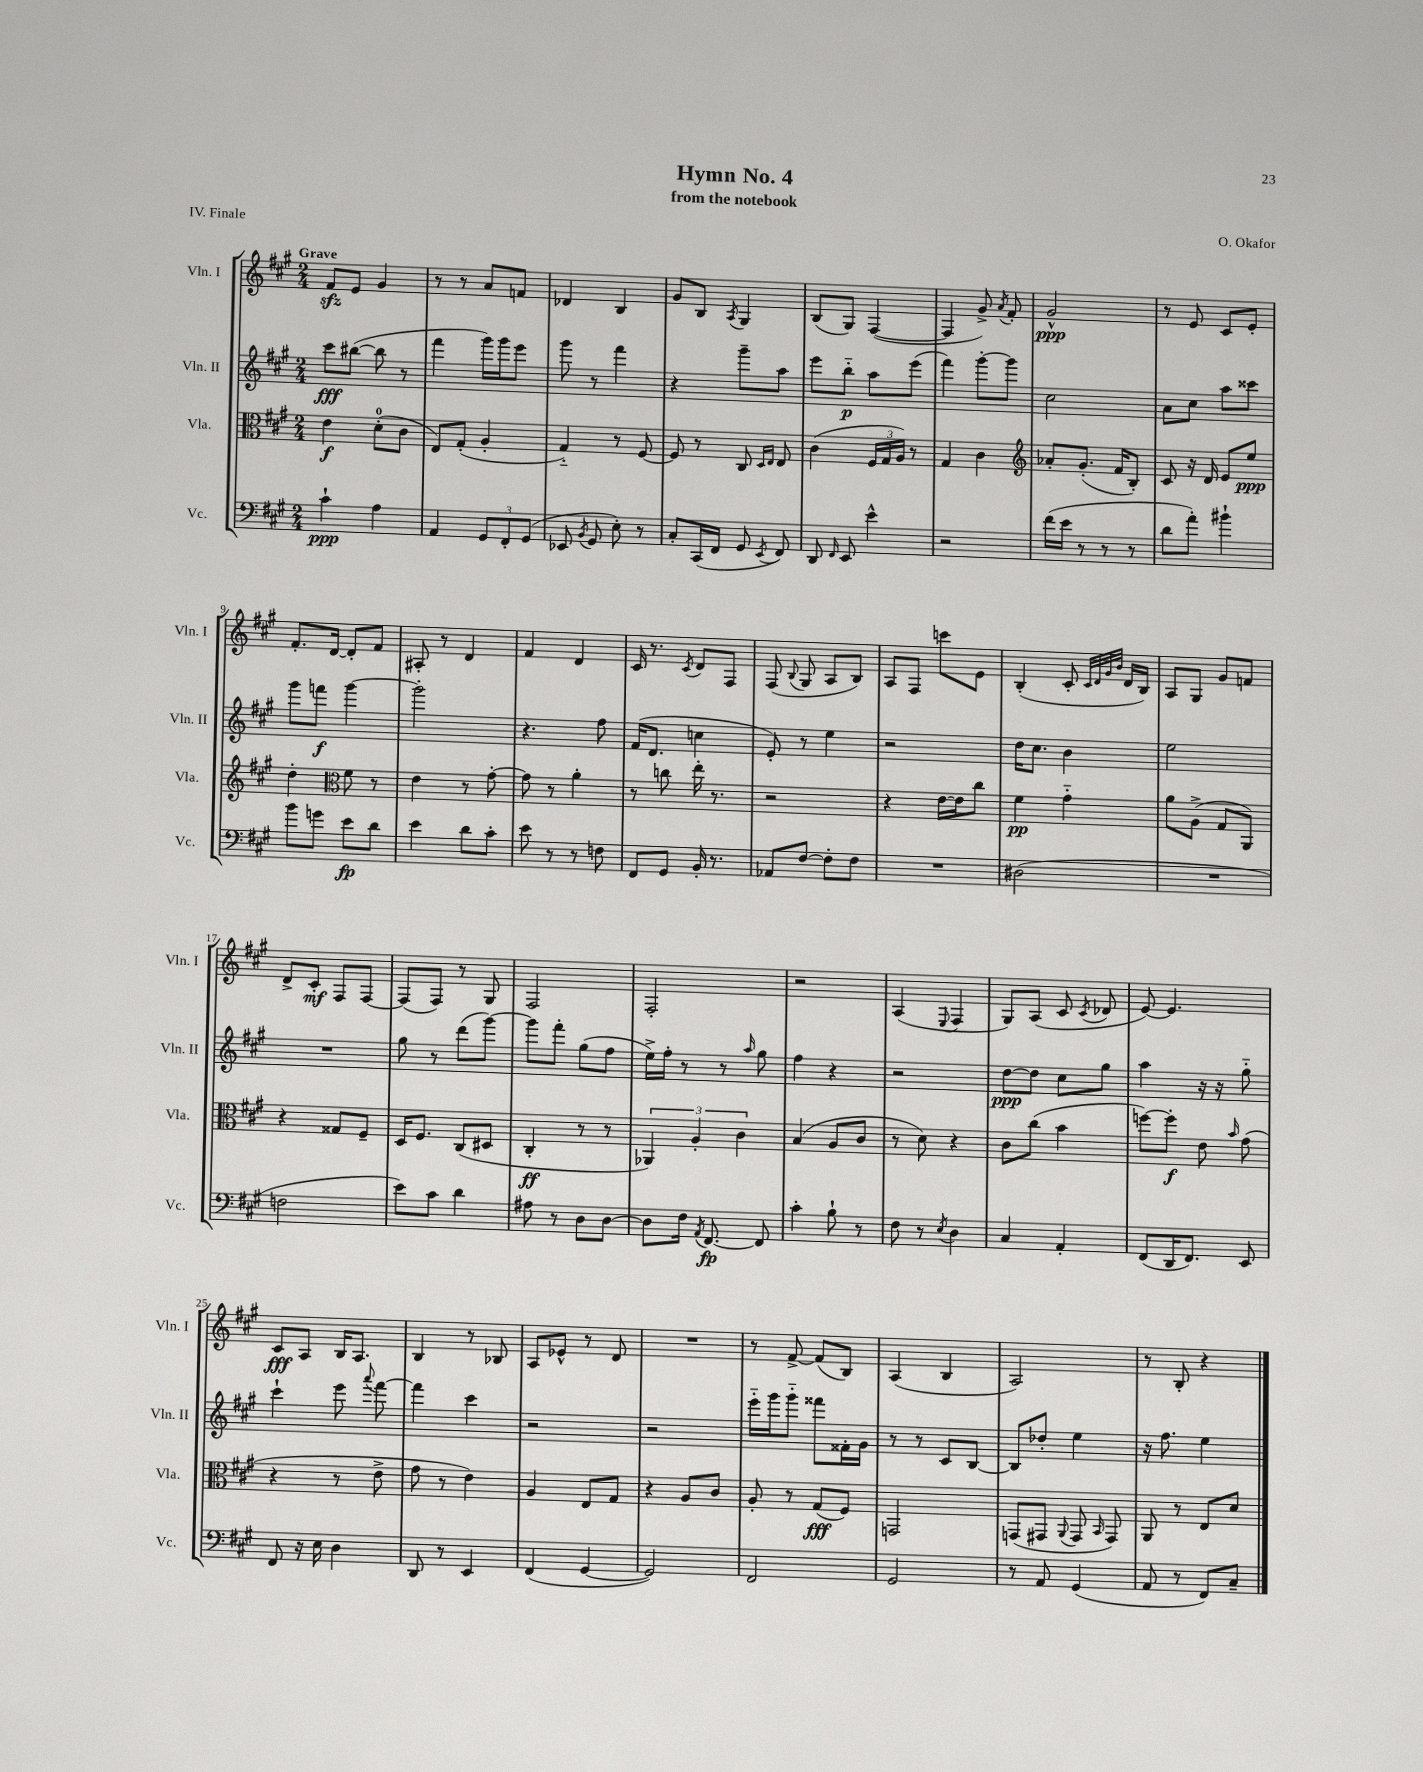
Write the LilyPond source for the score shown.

\header { title = "Hymn No. 4" composer = "O. Okafor" subtitle = "from the notebook" piece = "IV. Finale" }
<<
\new StaffGroup <<
\new Staff = "s0" \with { instrumentName = "Vln. I" shortInstrumentName = "Vln. I" } {
    \clef treble \key a \major \numericTimeSignature \time 2/4 \tempo "Grave"
    \autoBeamOff fis'8[\sfz e'8] gis'4 |
    r8 r8 a'8[ f'8] |
    des'4 b4 |
    gis'8[ b8] \acciaccatura { a8 } gis4 |
    b8[( gis8]) fis4~( |
    fis4 gis'8->) \acciaccatura { a'8 } fis'8-. |
    gis'2-^\ppp |
    r8 e'8 cis'8[ e'8]-. |
    fis'8.[-. d'16]~ d'8[-. fis'8] |
    ais8-. r8 d'4 |
    fis'4 d'4 |
    cis'16 r8. \acciaccatura { cis'8 } d'8[ fis8] |
    fis8( \appoggiatura { b8 } gis8 a8[ b8]) |
    a8[ fis8] c'''8[ e'8] |
    b4-.( cis'8-. \grace { cis'32[ d'32 gis'32 b'32] } d'16[ b16]) |
    a8[ gis8] gis'8[ f'8] |
    d'8[-> cis'8]-.\mf fis8[ fis8]~ |
    fis8[( fis8]) r8 gis8 |
    fis2 |
    fis2-. |
    r2 |
    a4( \appoggiatura { e8 } fis4 |
    gis8[) a8]( cis'8 \acciaccatura { cis'8 } des'8 |
    e'8~) e'4. |
    cis'8[\fff a8] b16[ a8.] |
    b4 r8 bes8 |
    a8[ ees'8]-^ r8 d'8 |
    R2 |
    r8 fis'8~-> fis'8[( b8]) |
    a4( b4 |
    a2) |
    r8 b8-. r4 \bar "|." |
}
\new Staff = "s1" \with { instrumentName = "Vln. II" shortInstrumentName = "Vln. II" } {
    \clef treble \key a \major \numericTimeSignature \time 2/4
    \autoBeamOff cis'''8[\fff bis''8]~( bis''8 r8 |
    fis'''4 gis'''16[) gis'''16 e'''8] |
    gis'''8 r8 fis'''4 |
    r4 gis'''8[-- a''8] |
    e'''8[ b''8]-_\p a''8[ e'''8]( |
    fis'''4) gis'''8[~-. gis'''8] |
    cis''2 |
    a'8[ cis''8] a''8[ cisis'''8] |
    gis'''8[ f'''8]\f gis'''4~ |
    gis'''2-. |
    r4. fis''8 |
    fis'16[( d'8.] c''4 |
    e'8-.) r8 e''4 |
    r2 |
    d''16[ cis''8.] b'4 |
    e''2 |
    R2 |
    gis''8 r8 d'''8[( gis'''8]~) |
    gis'''8[ fis'''8]-. gis''8[( fis''8] |
    e''16[->) fis''16]-. r8 r8 \grace { a''16 } gis''8 |
    fis''4 r4 |
    r2 |
    d''8[~\ppp d''8] cis''8[ gis''8] |
    a''4 r16 r16 gis''8-_ |
    cis'''4-! e'''8 \appoggiatura { a'''8 } fis'''8~ |
    fis'''4 cis'''4 |
    r2 |
    r2 |
    e'''16[-_ gis'''16 gis'''8]-_ fisis'''8[ fisis'16-. gis'16] |
    r8 r8 cis'8[ b8]~ |
    b8[ des''8]-. e''4 |
    r16 fis''8. e''4 \bar "|." |
}
\new Staff = "s2" \with { instrumentName = "Vla." shortInstrumentName = "Vla." } {
    \clef alto \key a \major \numericTimeSignature \time 2/4
    \autoBeamOff e'4\f d'8[-0-.( cis'8] |
    e8[) gis8]-.( a4-. |
    gis4-_) r8 fis8~ |
    fis8 r8 cis8 \grace { d16[ e16] } e8 |
    cis'4( \tuplet 3/2 { fis16[ gis16 a16]) } r8 |
    gis4 cis'4 |
    \clef treble aes'8[-. gis'8.]-.( fis'16[ b8]-.) |
    cis'8 r16 d'16 e'8[ e''8]\ppp |
    d''4-. \clef alto fis'8 r8 |
    e'4 r8 gis'8~-. |
    gis'8 r8 a'4-. |
    r8 c''8 e''16-. r8. |
    r2 |
    r4 e'16[~ e'16 cis''8] |
    fis'4\pp gis'4-_ |
    a'8[ a8]->( gis8[ a,8]) |
    r4 gisis8[ fis8]-- |
    d16[ fis8.] cis8[( dis8] |
    cis4-.\ff r8 r8 |
    \tuplet 3/2 { aes,4) a4-. cis'4 } |
    b4( a8[ cis'8] |
    r8 d'8) r4 |
    cis'8[ cis''8]( b'4 |
    f''8[~) f''8]-.\f e'8 \grace { b'16 } gis'8( |
    r4 r8 e'8-> |
    gis'8 r8 e'4) |
    a4 e8[ gis8] |
    r4 a8[ cis'8] |
    a8-. r8 gis8[\fff( fis8]) |
    g,2 |
    g,8[( gis,8] \appoggiatura { a,8 } gis,8 \grace { b,16 } gis,8) |
    a,8 r8 e8[ d'8] \bar "|." |
}
\new Staff = "s3" \with { instrumentName = "Vc." shortInstrumentName = "Vc." } {
    \clef bass \key a \major \numericTimeSignature \time 2/4
    \autoBeamOff cis'4-!\ppp a4 |
    a,4 \tuplet 3/2 { gis,8[ fis,8-. gis,8]( } |
    ees,8 \acciaccatura { b,8 } gis,8 e8-.) r8 |
    cis8[-. cis,16( fis,16] gis,8 \acciaccatura { e,8 } fis,8) |
    d,8 \grace { fis,16 } e,8 e'4-^ |
    r2 |
    fis'16[( e'16] r8 r8 r8 |
    d'8[ a'8]-.) bis'4-! |
    b'8[ g'8] e'8[\fp d'8] |
    e'4 d'8[ cis'8]-. |
    e'8 r8 r8 f8 |
    fis,8[ gis,8] b,16-. r8. |
    aes,8[ fis8]~ fis8[-. fis8] |
    R2 |
    dis2( |
    R2 |
    f2 |
    e'8[) cis'8] d'4 |
    ais8 r8 d8[ d8]~ |
    d8[ fis16] \acciaccatura { a,8 } fis,8.~\fp fis,8 |
    cis'4-. b8-! r8 |
    fis8 r8 \acciaccatura { e8 } d4 |
    cis4 a,4-. |
    fis,8[( d,16 fis,8.]) e,8 |
    fis,8 r16 e16 d4 |
    d,8 r8 e,4 |
    fis,4( gis,4~ |
    gis,2) |
    fis,2 |
    gis,2 |
    r8 a,8 gis,4( |
    a,8 r8 fis,8[) cis8]-- \bar "|." |
}
>>
>>
